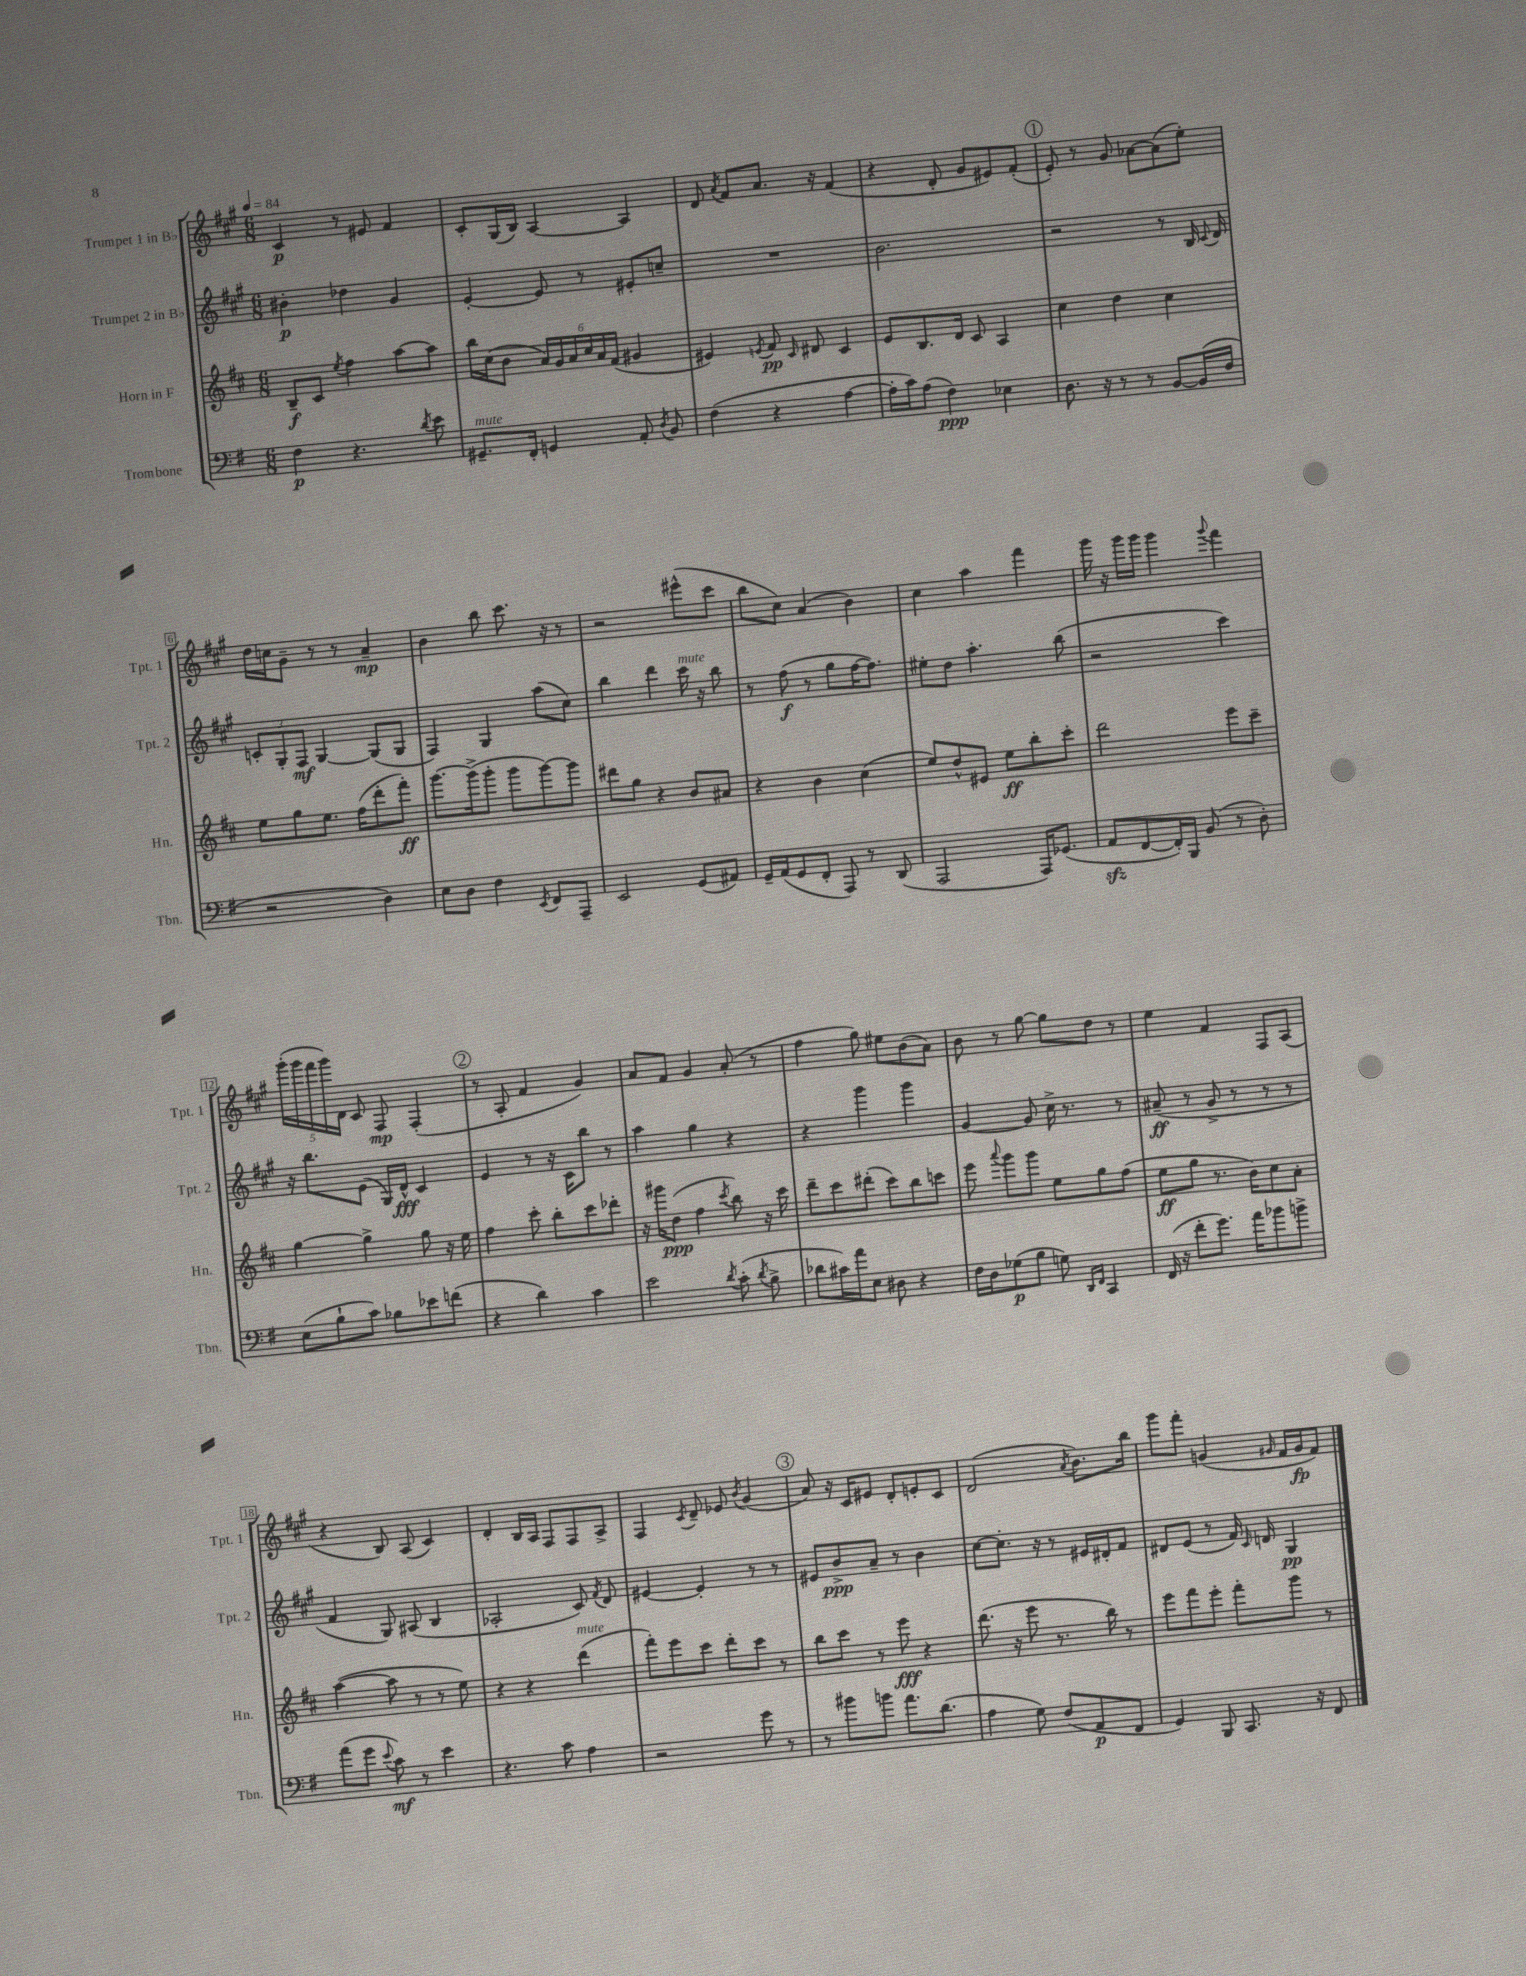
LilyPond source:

<<
\new StaffGroup <<
\new Staff = "s0" \with { instrumentName = "Trumpet 1 in Bb" shortInstrumentName = "Tpt. 1" } {
    \clef treble \key a \major \numericTimeSignature \time 6/8 \tempo 4 = 84
    \autoBeamOff cis'4\p r8 eis'8 fis'4 |
    cis'8[-. gis16( b16]) a4~ a4 |
    d'8 \acciaccatura { a'8 } fis'8[ a'8.] r16 fis'4( |
    r4 d'8-. gis'8[ eis'8) fis'8]-.( |
    \mark \markup { \circle "1" } e'8-.) r8 gis'8 aes'8[~ aes'8( e''8]-.) |
    d''16[ c''16 gis'8]-- r8 r8 a'4--\mp |
    b'4 b''8 cis'''8. r16 r8 |
    r2 eis'''8[-^( cis'''8] |
    b''8[ cis''8]) a'4( b'4) |
    cis''4 a''4 fis'''4 |
    gis'''16 r16 gis'''16[ gis'''16] gis'''4 \appoggiatura { gis'''8 } fis'''4 |
    \tuplet 5/4 { gis'''16[-.( gis'''16 fis'''16 gis'''16) d'16] } cis'8 fis8\mp fis4-.( |
    \mark \markup { \circle "2" } r8 a8-. fis'4 gis'4) |
    a'8[ fis'8] gis'4 a'8-.( r8 |
    fis''4 gis''8) eis''8[ b'8( a'8]) |
    b'8 r8 gis''8~ gis''8[ d''8] r8 |
    e''4 fis'4 fis8[ a8]( |
    r4 b8) a8( cis'4) |
    d'4-. b16[ a16] fis8[ fis8 a8]-> |
    fis4 \acciaccatura { cis'8 } d'8-- ees'8 \acciaccatura { b'8 } gis'4( |
    \mark \markup { \circle "3" } a'8) r16 cis'16[ eis'8] d'8[-. e'8-. cis'8] |
    d'2( \acciaccatura { a'8 } b'8.[) b''16] |
    gis'''8[ fis'''8]-. g'4( \grace { gis'16 } fis'16[ gis'16\fp fis'8]) \bar "|." |
}
\new Staff = "s1" \with { instrumentName = "Trumpet 2 in Bb" shortInstrumentName = "Tpt. 2" } {
    \clef treble \key a \major \numericTimeSignature \time 6/8
    \autoBeamOff bis'4-.\p des''4 gis'4 |
    e'4~-. e'8 r8 eis'8[-. c''8]-- |
    R2. |
    b'2. |
    \mark \markup { \circle "1" } r2 r8 b16 \appoggiatura { cis'8 } d'16 |
    \tuplet 3/2 { c'8[-. gis8-. fis8]\mf } gis4~ gis8[( gis8] |
    fis4) gis4 a''8[( cis''8]) |
    b''4 d'''4 cis'''16^\markup { \italic "mute" } r16 b''8 |
    r8 fis''8\f( r8 gis''8[ fis''16~ fis''8.]) |
    eis''8[-. d''8] a''4.-. b''8( |
    r2 cis'''4) |
    r16 b''8.[ e'8]( gis16[) d'16]-^\fff cis'4 |
    \mark \markup { \circle "2" } e'4 r8 r16 cis'16[ b''8] r8 |
    a''4 gis''4 r4 |
    r4 gis'''4 gis'''4 |
    gis'4~ gis'8 cis''16-> r8. r8 |
    ais'8--\ff( r8 gis'8-> r8 r8 r8 |
    fis'4 gis8) ais8( b4 |
    aes2-. cis'8) \acciaccatura { fis'8 } d'8 |
    eis'4~ eis'4-. r8 r8 |
    \mark \markup { \circle "3" } eis'8[ b'8->\ppp a'8]-- r8 b'4 |
    cis''8[~ cis''8.]-. r16 r8 eis'16[ dis'16-. fis'8] |
    dis'8[ e'8]( r8 fis'16) \grace { cis'16 } d'16 gis4\pp \bar "|." |
}
\new Staff = "s2" \with { instrumentName = "Horn in F" shortInstrumentName = "Hn." } {
    \clef treble \key d \major \numericTimeSignature \time 6/8
    \autoBeamOff b8[--\f cis'8] \acciaccatura { e''8 } fis''4 a''8[~ a''8] |
    b''16[ cis''16( b'8] \tuplet 6/4 { a'16[) g'16 a'16 cis''16 a'16 fis'16]( } gis'4 |
    eis'4) \acciaccatura { e'8 } fis'8\pp \grace { cis'16 } dis'8 cis'4 |
    e'8[ b8. d'16] cis'8 a4 |
    \mark \markup { \circle "1" } cis''4 d''4 cis''4 |
    e''8[ g''8 e''8.] fis''16[( d'''8-. fis'''8]-.\ff) |
    g'''8.[~ g'''16->( g'''8]-. g'''8[ g'''8~) g'''8] |
    dis'''8[ g''8] r4 b'8[ ais'8] |
    r4 b'4 cis''4( |
    e''8[) d''8-^ eis'8] e''8[\ff b''8-. cis'''8]-. |
    d'''2 e'''8[ cis'''8]-- |
    g''4~ g''4-> g''8 r16 e''16 |
    \mark \markup { \circle "2" } fis''4 cis'''8-. b''8[-. cis'''8 des'''8]-. |
    r16 gis'''16[ d''8]\ppp( fis''4 \acciaccatura { cis'''8 } b''8) r16 cis'''16 |
    d'''8[-- cis'''8 dis'''8]-.( cis'''8[) b''8 c'''8] |
    e'''8 \appoggiatura { a'''8 } g'''8[ g'''8] e''8[ g''8 fis''8]( |
    e''8[\ff g''8] r8. b'16[) cis''8 a'8]-. |
    a''4~( a''8 r8 r8 e''8) |
    r4 r4 d'''4^\markup { \italic "mute" }( |
    fis'''8[-.) e'''8 cis'''8] d'''8[-. cis'''8] r8 |
    \mark \markup { \circle "3" } b''8[ cis'''8] r8 e'''8\fff r4 |
    d'''8.( r16 e'''8 r8. b''16) r8 |
    e'''8[ fis'''8 e'''8]-. fis'''8[-. g'''8] r8 \bar "|." |
}
\new Staff = "s3" \with { instrumentName = "Trombone" shortInstrumentName = "Tbn." } {
    \clef bass \key g \major \numericTimeSignature \time 6/8
    \autoBeamOff fis4\p r4. \acciaccatura { d'8 } e'8 |
    gis,8.[--^\markup { \italic "mute" } fis,16]-. g,4 a,8-. \acciaccatura { d8 } b,8 |
    fis4( r4 a4~ |
    a16[-. c'16) a8]( fis4\ppp) ees4 |
    \mark \markup { \circle "1" } d8. r16 r8 r8 b,8[~ b,16( fis16] |
    r2 d4) |
    e8[ d8] fis4 \acciaccatura { e,8 } fis,8[ a,,8]-- |
    e,2 g,8[( ais,8]) |
    g,16[-- a,16( g,8 fis,8]-. a,,8) r8 d,8( |
    a,,2 a,,16[) ges,8.]( |
    a,8[\sfz fis,8~ fis,16-.) b,,16] b,8( r8 d8-.) |
    e8[( b8-! c'8]) bes8[ ees'8 f'8]( |
    \mark \markup { \circle "2" } r4 d'4) c'4 |
    e'2 \acciaccatura { d'8 } c'8-.( \acciaccatura { d'8 } b8-> |
    des'8[ cis'16) a'16 e8] dis8 r4 |
    fis16[ d16 ges8\p( b8] g8) \grace { d,16[ fis,16] } c,4 |
    fis,16( r16 fis'8[-. g'8.]) a'16[ bes'8 b'8]-> |
    a'8[( g'8] \appoggiatura { e'8 } c'8\mf) r8 e'4 |
    r4. c'8 a4 |
    r2 g'8 r8 |
    \mark \markup { \circle "3" } r8 bis'8[ b'8] a'8.[ d'8.]( |
    a4 g8) fis8[( a,8\p fis,8] |
    g,4) b,,8 c,8. r16 fis,8 \bar "|." |
}
>>
>>
\layout { \context { \Score \override BarNumber.stencil = #(make-stencil-boxer 0.1 0.3 ly:text-interface::print) } }
